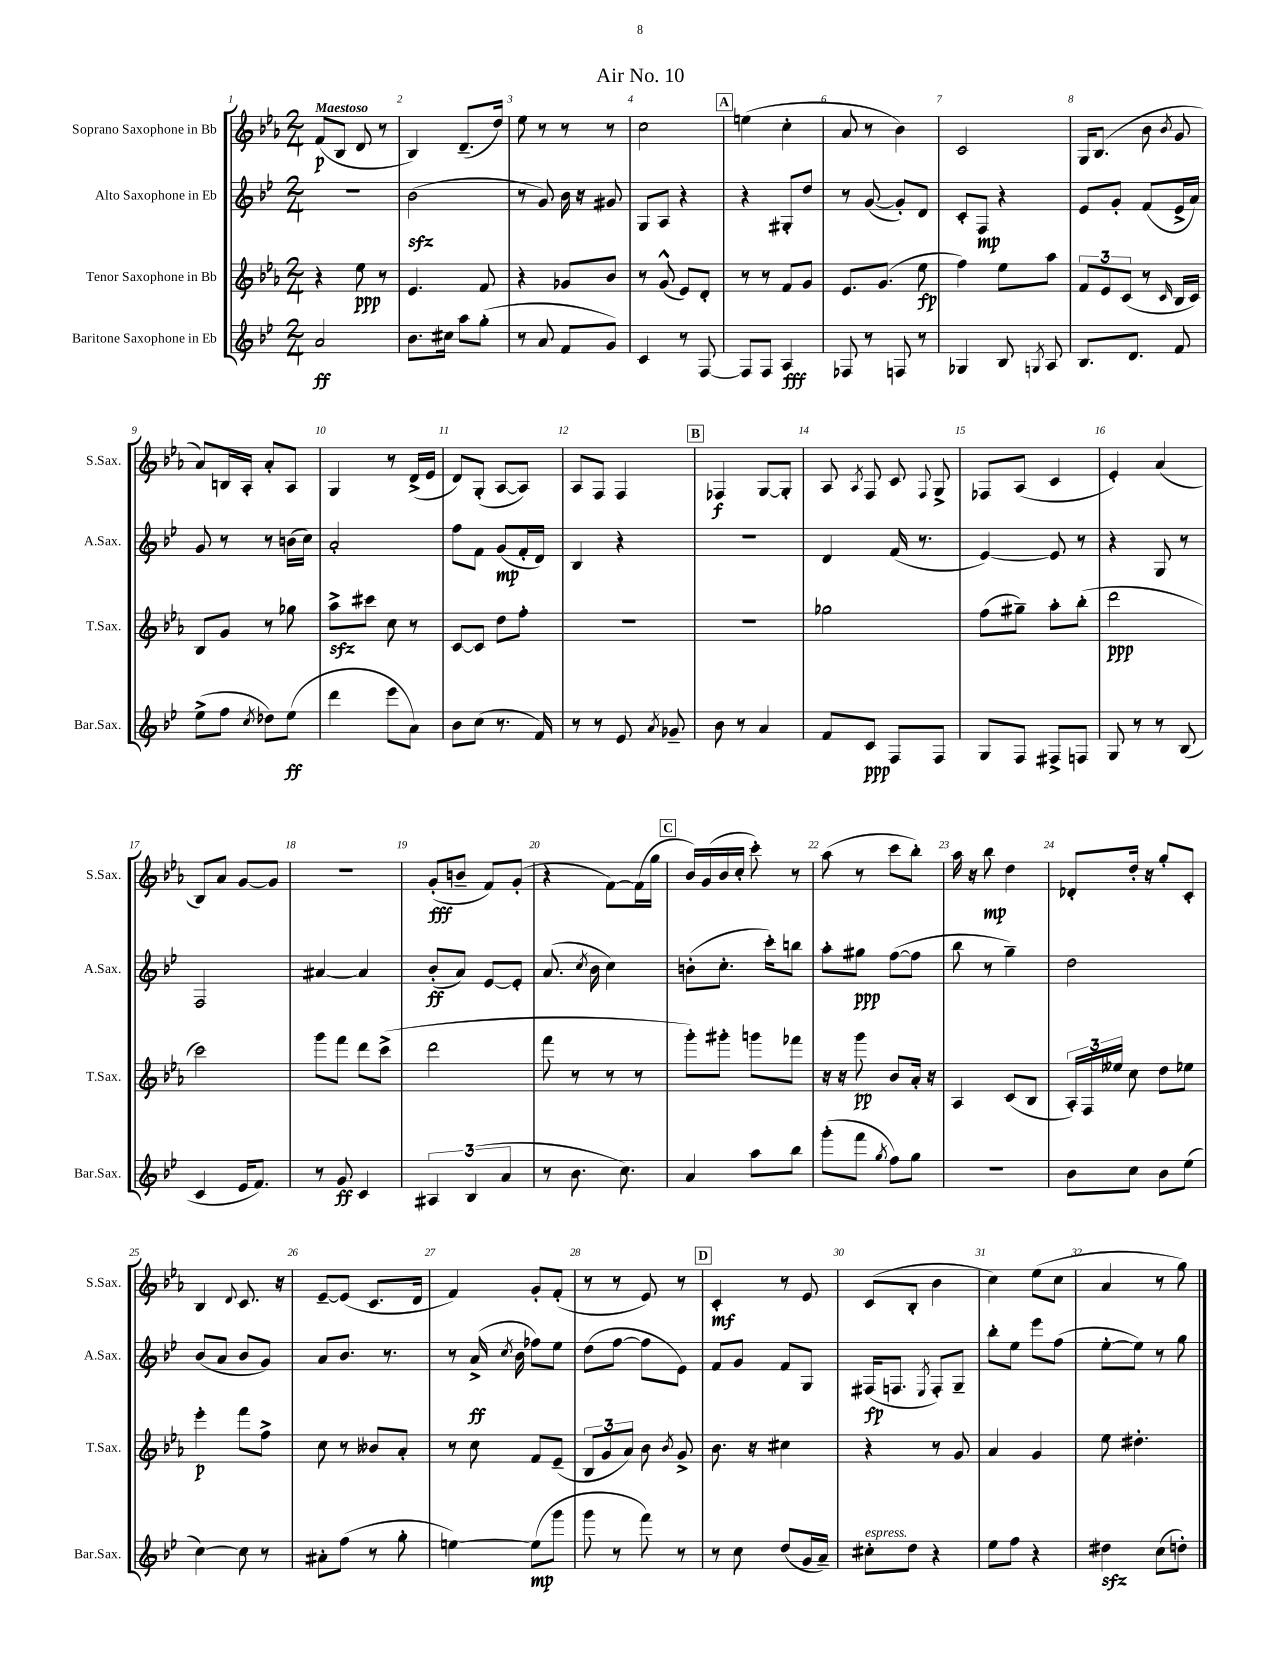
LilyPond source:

\header { title = "Air No. 10" }
<<
\new StaffGroup <<
\new Staff = "s0" \with { instrumentName = "Soprano Saxophone in Bb" shortInstrumentName = "S.Sax." } {
    \clef treble \key ees \major \numericTimeSignature \time 2/4 \tempo "Maestoso"
    \autoBeamOff f'8[\p( bes8] d'8 r8 |
    bes4) d'8.[--( d''16]) |
    ees''8 r8 r8 r8 |
    c''2 |
    \mark \markup { \box "A" } e''4( c''4-. |
    aes'8 r8 bes'4) |
    c'2 |
    g16[ bes8.]( bes'8 \acciaccatura { bes'8 } g'8 |
    aes'8[) b16 aes16]-. aes'8[-. aes8] |
    g4 r8 d'16[->( ees'16] |
    d'8[) g8]-.( aes8[~ aes8]) |
    aes8[ f8] f4 |
    \mark \markup { \box "B" } fes4\f g8[~ g8]-. |
    aes8 \acciaccatura { aes8 } f8 c'8 \appoggiatura { f8 } g8-> |
    fes8[ aes8]( c'4 |
    ees'4-.) aes'4( |
    bes8[) aes'8] g'8[~ g'8] |
    R2 |
    g'8[-.\fff( b'8]-- f'8[) g'8]-.( |
    r4 f'8[~) f'16( g''16] |
    \mark \markup { \box "C" } bes'16[) g'16( bes'16 c''16]-. c'''8-.) r8 |
    aes''8( r8 c'''8[ bes''8]-.) |
    aes''16 r16 bes''8\mp d''4 |
    des'8[-. d''16]-. r16 g''8[-. c'8]-. |
    bes4 \appoggiatura { d'8 } c'8. r16 |
    ees'8[~-- ees'8]( c'8.[ d'16] |
    f'4) g'8[-. f'8]-.( |
    r8 r8 ees'8) r8 |
    \mark \markup { \box "D" } c'4-.\mf r8 ees'8 |
    c'8[( bes8]-. bes'4 |
    c''4) ees''8[( c''8] |
    aes'4 r8 g''8) \bar "|." |
}
\new Staff = "s1" \with { instrumentName = "Alto Saxophone in Eb" shortInstrumentName = "A.Sax." } {
    \clef treble \key bes \major \numericTimeSignature \time 2/4
    \autoBeamOff R2 |
    bes'2\sfz( |
    r8 g'8) bes'16 r16 gis'8 |
    g8[ a8] r4 |
    \mark \markup { \box "A" } r4 gis8[-. d''8] |
    r8 g'8~( g'8[-.) d'8] |
    c'8[-. f8]\mp r4 |
    ees'8[ g'8]-. f'8[( ees'16-> a'16]) |
    g'8 r8 r8 b'16[( c''16]) |
    a'2-. |
    f''8[ f'8] g'8[\mp( f'16-. d'16]) |
    bes4 r4 |
    \mark \markup { \box "B" } R2 |
    d'4 f'16( r8. |
    ees'4~) ees'8 r8 |
    r4 g8 r8 |
    f2 |
    ais'4~ ais'4 |
    bes'8[-.\ff( a'8]) ees'8[~ ees'8]-. |
    a'8.( \acciaccatura { c''8 } bes'16 c''4) |
    \mark \markup { \box "C" } b'8[-.( c''8.]-. c'''16[-.) b''8] |
    a''8[-. gis''8]\ppp f''8[~( f''8] |
    bes''8 r8 g''4--) |
    d''2 |
    bes'8[( a'8] bes'8[ g'8]) |
    a'8[ bes'8.] r8. |
    r8 a'16->\ff( \acciaccatura { c''8 } bes'16 fes''8[) ees''8] |
    d''8[( f''8]~ f''8[ ees'8]) |
    \mark \markup { \box "D" } f'8[ g'8] f'8[ g8] |
    fis16[\fp( f8.] \acciaccatura { ees8 } f8[-.) g8]-- |
    bes''8[-. ees''8] ees'''8[ f''8]( |
    ees''8[~-. ees''8]) r8 g''8 \bar "|." |
}
\new Staff = "s2" \with { instrumentName = "Tenor Saxophone in Bb" shortInstrumentName = "T.Sax." } {
    \clef treble \key ees \major \numericTimeSignature \time 2/4
    \autoBeamOff r4 ees''8\ppp r8 |
    ees'4. f'8 |
    r4 ges'8[ bes'8] |
    r8 g'8-^( ees'8[) d'8]-. |
    \mark \markup { \box "A" } r8 r8 f'8[ g'8] |
    ees'8.[ g'8.]( ees''8\fp |
    f''4) ees''8[ aes''8] |
    \tuplet 3/2 { f'8[ ees'8 c'8]( } r8 \grace { c'16 } bes16[ c'16]) |
    bes8[ g'8] r8 ges''8 |
    aes''8[->\sfz cis'''8] c''8 r8 |
    c'8[~ c'8] d''8[ f''8]-. |
    R2 |
    \mark \markup { \box "B" } R2 |
    ges''2 |
    f''8[( gis''8]--) aes''8[-. bes''8]-.( |
    d'''2\ppp |
    c'''2) |
    g'''8[ f'''8] d'''8[ c'''8]->( |
    d'''2 |
    f'''8 r8 r8 r8 |
    \mark \markup { \box "C" } g'''8[-.) gis'''8]-. g'''8[ fes'''8] |
    r16 r16 g'''8\pp bes'8[ aes'16]-. r16 |
    aes4 c'8[( bes8] |
    \tuplet 3/2 { aes16[-.) f16 eeses''16] } c''8 d''8[ ees''8] |
    ees'''4-.\p f'''8[ f''8]-> |
    c''8 r8 beses'8[ aes'8]-. |
    r8 c''8 f'8[ ees'8]--( |
    \tuplet 3/2 { bes8[ g'8 aes'8]) } bes'8 \acciaccatura { bes'8 } g'8-> |
    \mark \markup { \box "D" } bes'8. r16 cis''4 |
    r4 r8 g'8 |
    aes'4 g'4 |
    ees''8 dis''4.-. \bar "|." |
}
\new Staff = "s3" \with { instrumentName = "Baritone Saxophone in Eb" shortInstrumentName = "Bar.Sax." } {
    \clef treble \key bes \major \numericTimeSignature \time 2/4
    \autoBeamOff a'2\ff |
    bes'8.[ cis''16] a''8[ g''8]-.( |
    r8 a'8 f'8[ g'8]) |
    c'4 r8 f8~ |
    \mark \markup { \box "A" } f8[ f8] a4\fff |
    fes8 r8 f8 r8 |
    ges4 bes8 \acciaccatura { g8 } a8 |
    bes8.[ d'8.] f'8 |
    ees''8[->( f''8] \acciaccatura { c''8 } des''8[) ees''8]\ff( |
    d'''4 ees'''8[ a'8]) |
    bes'8[ c''8]( r8. f'16) |
    r8 r8 ees'8 \acciaccatura { a'8 } ges'8-- |
    \mark \markup { \box "B" } bes'8 r8 a'4 |
    f'8[ c'8]\ppp f8[ f8] |
    g8[ f8] fis8[-> f8] |
    g8 r8 r8 bes8( |
    c'4 ees'16[ f'8.]) |
    r8 g'8\ff c'4 |
    \tuplet 3/2 { ais4 bes4( a'4 } |
    r8 bes'8. c''8.) |
    \mark \markup { \box "C" } a'4 a''8[ bes''8] |
    g'''8[-.( f'''8] \acciaccatura { g''8 } f''8[) g''8] |
    R2 |
    bes'8[ c''8] bes'8[ ees''8]( |
    c''4~) c''8 r8 |
    ais'8[-. f''8]( r8 g''8-. |
    e''4~) e''8[\mp( g'''8] |
    g'''8 r8 f'''8) r8 |
    \mark \markup { \box "D" } r8 c''8 d''8[( g'16 a'16]--) |
    cis''8[-.^\markup { \italic "espress." } d''8] r4 |
    ees''8[ f''8] r4 |
    dis''4\sfz c''8[( d''8]-.) \bar "|." |
}
>>
>>
\layout { \context { \Score \override BarNumber.break-visibility = ##(#f #t #t) barNumberVisibility = #all-bar-numbers-visible } }
